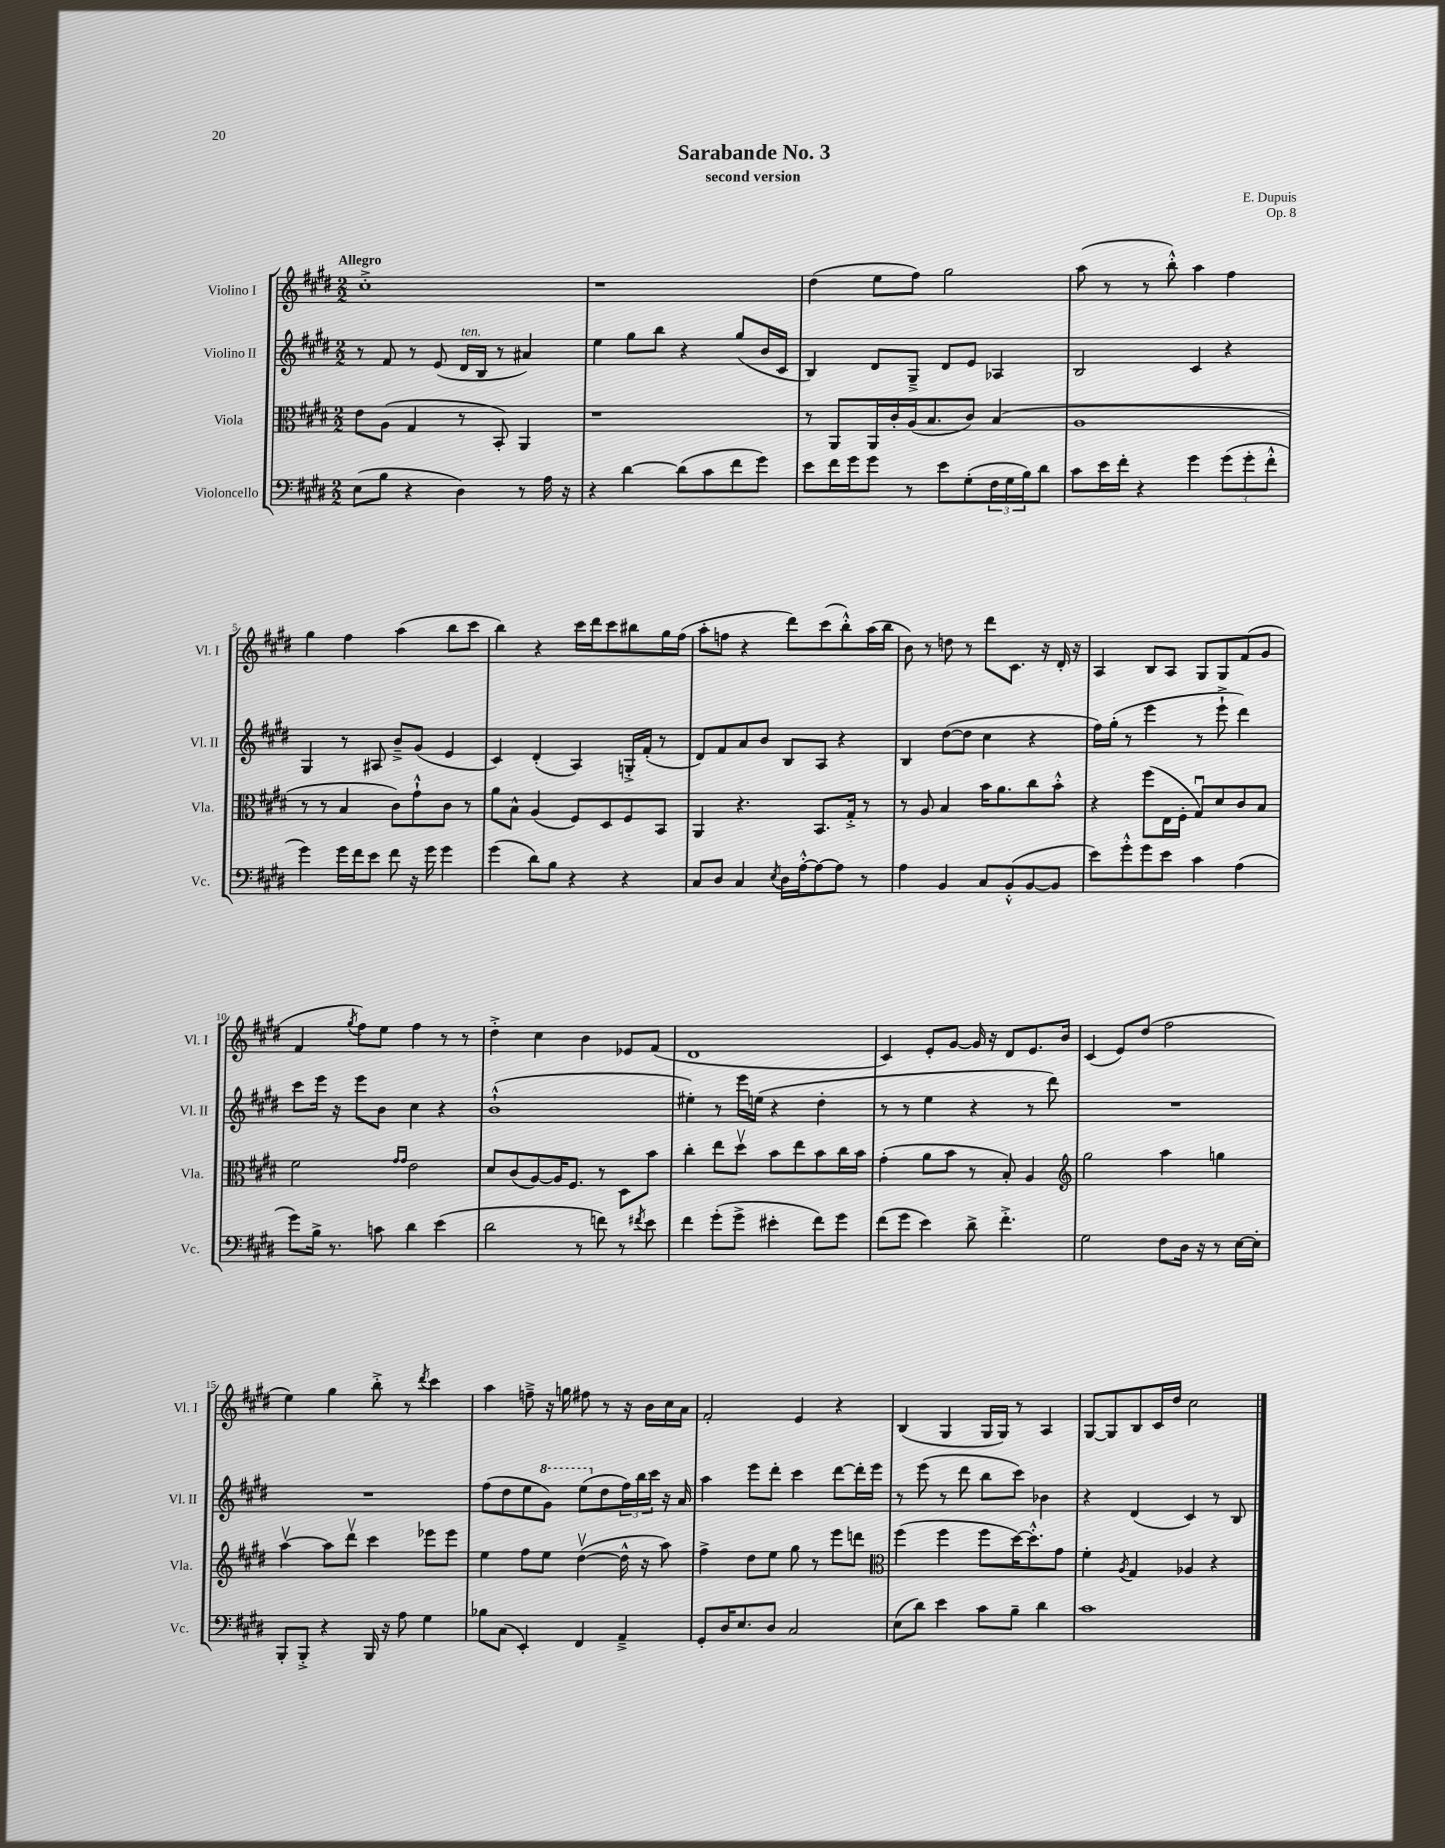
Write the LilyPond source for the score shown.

\header { title = "Sarabande No. 3" composer = "E. Dupuis" subtitle = "second version" opus = "Op. 8" }
<<
\new StaffGroup <<
\new Staff = "s0" \with { instrumentName = "Violino I" shortInstrumentName = "Vl. I" } {
    \clef treble \key e \major \numericTimeSignature \time 2/2 \tempo "Allegro"
    cis''1-.-> |
    r1 |
    dis''4( e''8 fis''8) gis''2 |
    a''8( r8 r8 b''8-.-^) a''4 fis''4 |
    gis''4 fis''4 a''4( b''8 cis'''8 |
    b''4) r4 cis'''16 dis'''16 cis'''8 bis''8 gis''16 fis''16( |
    a''8-. f''8 r4 dis'''8) cis'''8( b''8-.-^) a''16( b''16 |
    b'8) r8 d''8 r8 dis'''8 cis'8. r16 dis'16-. r16 |
    a4 b8 a8 gis8 gis8 fis'8( gis'8 |
    fis'4 \acciaccatura { gis''8 } fis''8) e''8 fis''4 r8 r8 |
    dis''4-.-> cis''4 b'4 ees'8 fis'8( |
    dis'1 |
    cis'4) e'8-. gis'8~ gis'16 r16 dis'8 e'8. b'16 |
    cis'4( e'8) dis''8( fis''2 |
    e''4) gis''4 b''8-.-> r8 \acciaccatura { dis'''8 } cis'''4 |
    a''4 f''8---> r16 g''16 fis''8 r8 r16 b'16 cis''16 a'16 |
    fis'2-. e'4 r4 |
    b4( gis4 gis16 gis16) r8 a4 |
    gis8~ gis8 b8 cis'16 dis''16 cis''2 \bar "|." |
}
\new Staff = "s1" \with { instrumentName = "Violino II" shortInstrumentName = "Vl. II" } {
    \clef treble \key e \major \numericTimeSignature \time 2/2
    r8 fis'8 r8 e'8( dis'16^\markup { \italic "ten." } b16 r8 ais'4) |
    e''4 gis''8 b''8 r4 gis''8( b'16 cis'16 |
    b4) dis'8 gis8---> dis'8 e'8 aes4 |
    b2 cis'4 r4 |
    gis4 r8 ais8 b'8---> gis'8( e'4 |
    cis'4) dis'4-.( a4) g16-.-> fis'16-.( r8 |
    dis'8) fis'8 a'8 b'8 b8 a8 r4 |
    b4 dis''8~( dis''8 cis''4 r4 |
    fis''16) gis''16-.( r8 e'''4 r8 e'''8-!-> dis'''4) |
    cis'''8 e'''16 r16 e'''8 b'8 cis''4 r4 |
    b'1-!-^( |
    eis''4-.) r8 e'''16 e''16( r4 dis''4-. |
    r8 r8 e''4 r4 r8 dis'''8) |
    R1 |
    R1 |
    fis''8( dis''8 e''8 \ottava #1 gis''8) e'''8( \ottava #0 dis''8 \tuplet 3/2 { fis''16) b''16 cis'''16 } r16 a'16 |
    a''4 e'''8 dis'''8-. cis'''4 dis'''8~ dis'''16-. e'''16 |
    r8 e'''8( r8 dis'''8 b''8 cis'''8) bes'4 |
    r4 dis'4( cis'4) r8 b8 \bar "|." |
}
\new Staff = "s2" \with { instrumentName = "Viola" shortInstrumentName = "Vla." } {
    \clef alto \key e \major \numericTimeSignature \time 2/2
    e'8 a8( gis4 r8 b,8-.) a,4 |
    r1 |
    r8 a,8 a,16 cis'16-. a16( b8. cis'8) b4( |
    a1 |
    r8 r8 b4 cis'8) gis'8-!-^ cis'8 r8 |
    a'8 b8-^ a4( fis8) dis8 fis8 b,8 |
    a,4 r4. b,8. gis16-.-> r8 |
    r8 a8 b4 b'16 a'8. cis''8 b'8-.-^ |
    r4 fis''8( e16 fis16-. gis8\downbow) dis'8 cis'8 b8 |
    fis'2 \grace { gis'16 gis'16 } e'2 |
    dis'8 cis'8( a8~) a16 fis8. r8 dis8 b'8 |
    cis''4-. e''8 dis''8\upbow b'8 e''8 b'8 cis''16 b'16 |
    gis'4-.( a'8 b'8 r8 b8-.) a4 |
    \clef treble gis''2 a''4 g''4 |
    a''4~\upbow a''8 dis'''8\upbow cis'''4 ees'''8 ees'''8 |
    e''4 fis''8 e''8 dis''4~\upbow( dis''16-^ r16 a''8) |
    fis''4-> dis''8 e''8 gis''8 r8 e'''8 d'''8 |
    \clef alto fis''4( fis''4 fis''8 dis''16~) dis''8.-.-^ gis'8 |
    fis'4-. \acciaccatura { a8 } gis4 aes4 r4 \bar "|." |
}
\new Staff = "s3" \with { instrumentName = "Violoncello" shortInstrumentName = "Vc." } {
    \clef bass \key e \major \numericTimeSignature \time 2/2
    e8( b8 r4 dis4) r8 a16 r16 |
    r4 dis'4~ dis'8( cis'8 fis'8 gis'8) |
    e'8 fis'16 gis'16 gis'8 r8 e'8 gis8-.( \tuplet 3/2 { fis16 gis16 b16) } dis'8 |
    cis'8 e'16 fis'16-. r4 gis'4 \tuplet 3/2 { gis'8( gis'8-. fis'8-.-^ } |
    gis'4) gis'16 fis'16 e'8 fis'8 r16 gis'16 gis'4 |
    gis'4( dis'8) b8 r4 r4 |
    cis8 dis8 cis4 \acciaccatura { e8 } dis16 a16~-.-^ a8~ a8 r8 |
    a4 b,4 cis8 b,8-.-^( b,8~ b,8 |
    e'8) gis'8-.-^ gis'8 e'8 cis'4 a4( |
    gis'8) b16-> r8. c'8 dis'4 e'4( |
    dis'2 r8 f'8) r8 \acciaccatura { fis'8 } e'8 |
    fis'4 gis'8-.( gis'8-> eis'4-. fis'8) gis'8 |
    fis'8( gis'8 e'4) dis'8-> fis'4.-.-> |
    gis2 fis8 dis16 r16 r8 e16~ e16-. |
    b,,8-. b,,8-.-> r4 b,,16 r16 a8 gis4 |
    bes8 cis8( e,4-.) fis,4 a,4---> |
    gis,8-. dis16 e8. dis8 cis2 |
    e8( dis'8) e'4 cis'8 b8-- dis'4 |
    cis'1 \bar "|." |
}
>>
>>
